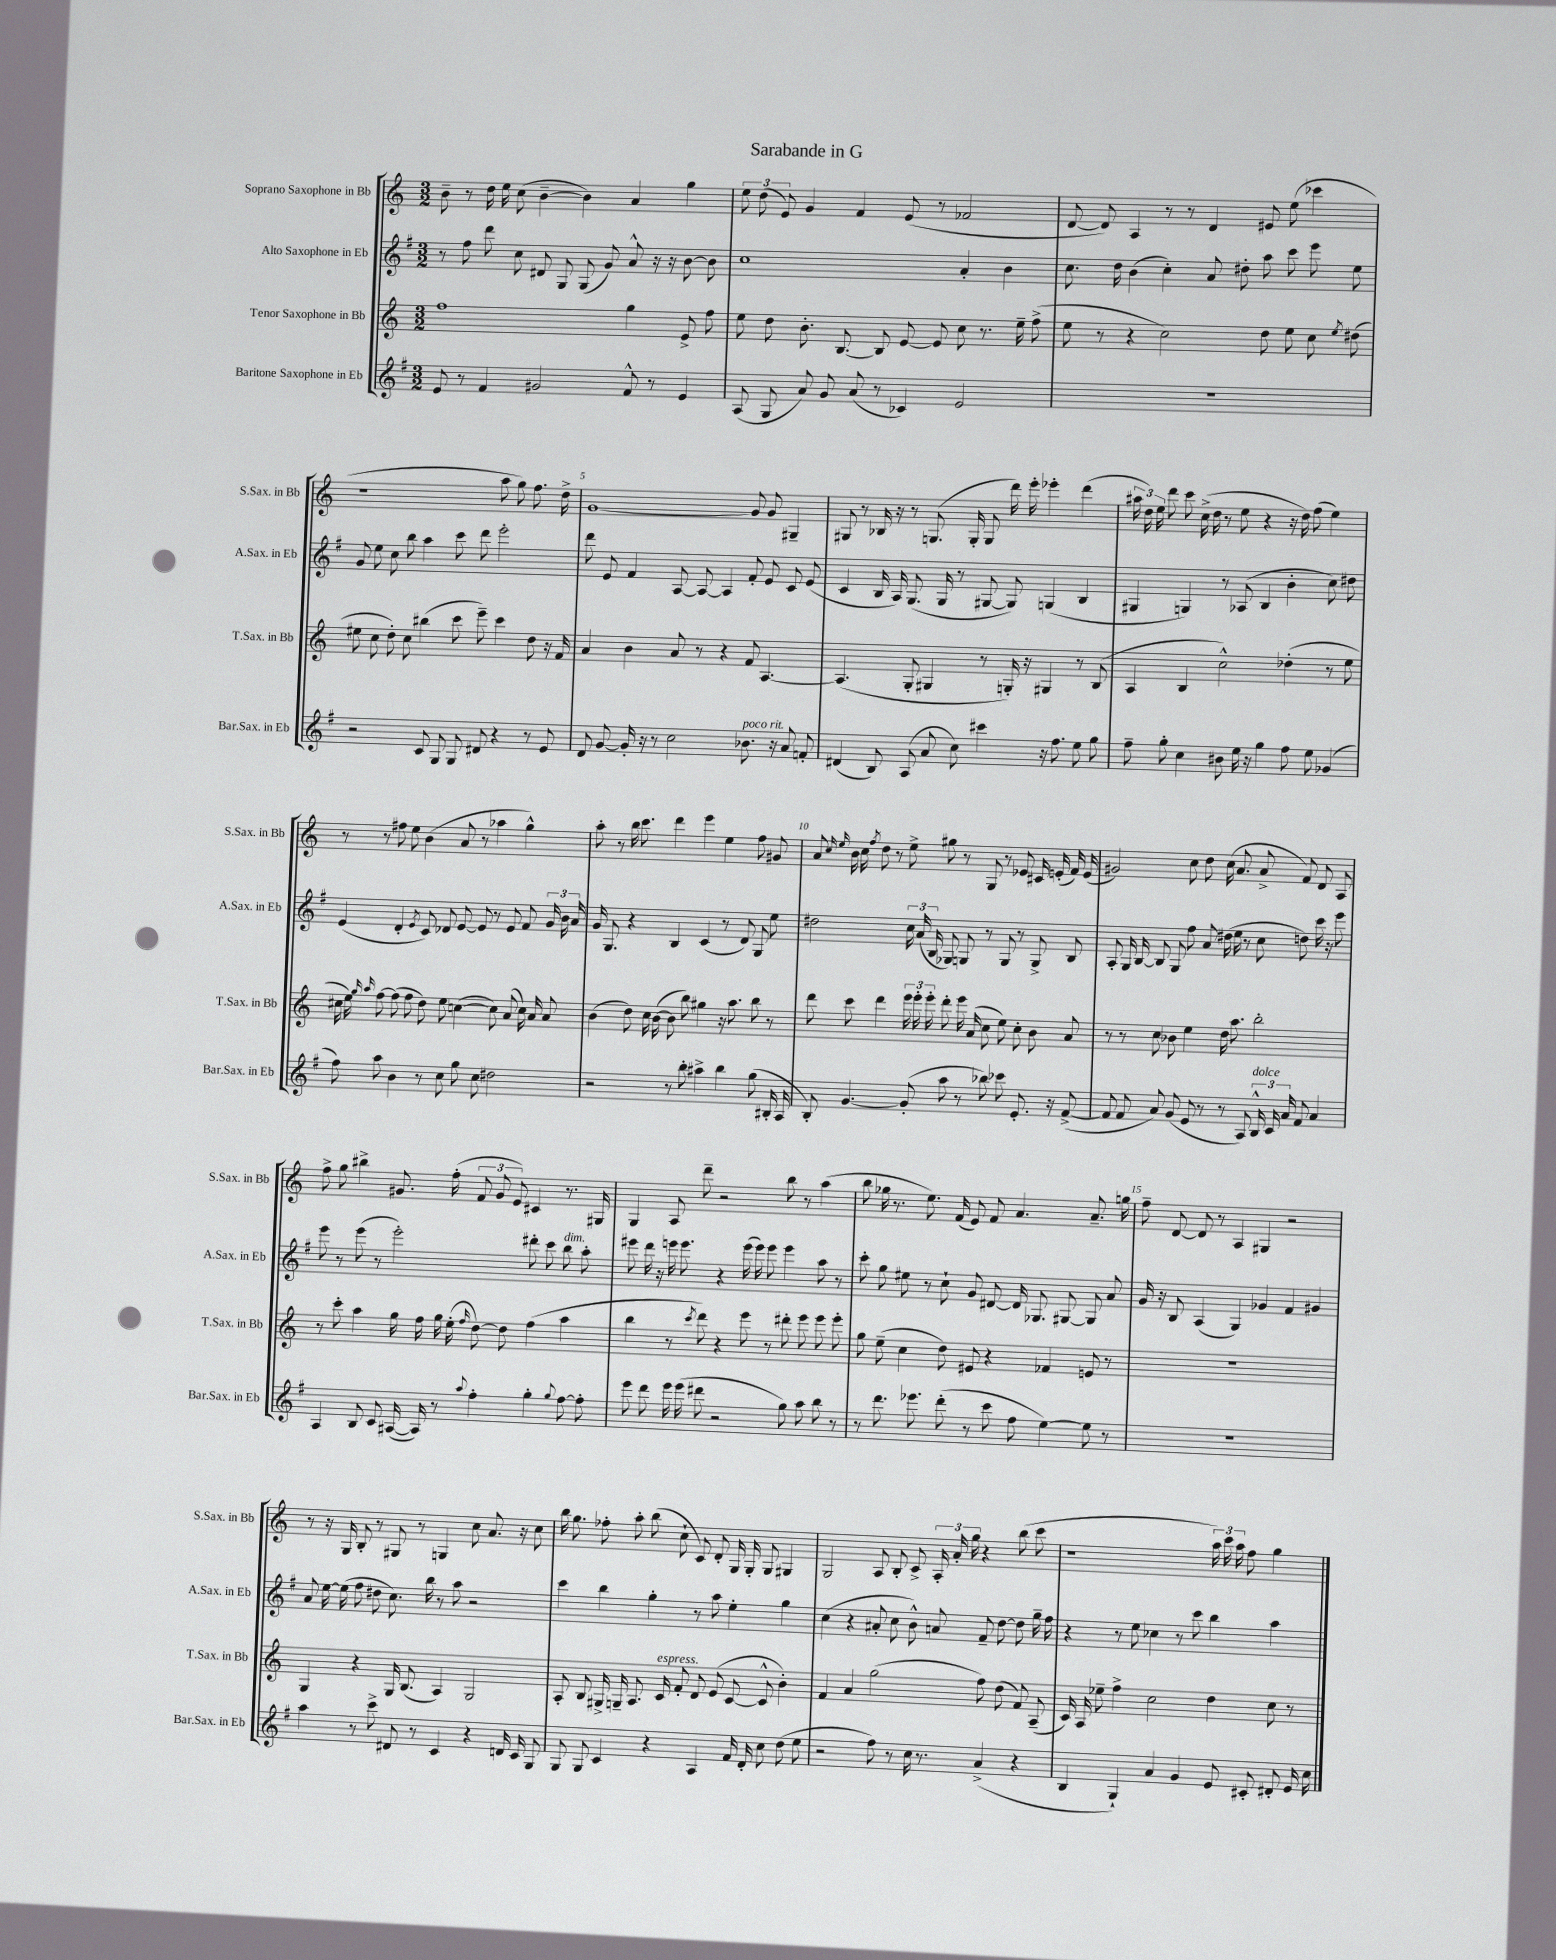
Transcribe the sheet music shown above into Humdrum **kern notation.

**kern	**kern	**kern	**kern
*part4	*part3	*part2	*part1
*staff4	*staff3	*staff2	*staff1
*I"Baritone Saxophone in Eb	*I"Tenor Saxophone in Bb	*I"Alto Saxophone in Eb	*I"Soprano Saxophone in Bb
*I'Bar.Sax. in Eb	*I'T.Sax. in Bb	*I'A.Sax. in Eb	*I'S.Sax. in Bb
*clefG2	*clefG2	*clefG2	*clefG2
*k[f#]	*k[]	*k[f#]	*k[]
*M3/2	*M3/2	*M3/2	*M3/2
=1	=1	=1	=1
8e/	1ff	8r	8b~\
8r	.	8ff#\	8r
4f#/	.	8ddd\	16dd\
.	.	.	16ee\
.	.	8cc\	(8cc\
2g#X/	.	8d#X/	[4b~\
.	.	8G/	.
.	.	(8G/	4b\])
.	.	8g/)	.
8f#^^/	4gg\	8a^^/	4a/
8r	.	16r	.
.	.	16r	.
4e/	8e^/	[8b\	4gg\
.	8ff\	8b\]	.
=2	=2	=2	=2
(8A/	8ee\	1cc	12ee\
.	.	.	(12dd\
8G/	8dd\	.	.
.	.	.	12e/)
8a/)	8.b'\	.	4g/
8g/	.	.	.
.	[8.B/	.	.
(8a/	.	.	4f/
8r	8B/]	.	.
4c-X/)	[8e/	.	(8e/
.	8e/]	.	8r
2e/	8cc\	4a'/	2f-X/
.	8.r	.	.
.	.	4b\	.
.	16ee~\	.	.
.	(8ff^\	.	.
=3	=3	=3	=3
1.r	8ee\	8.cc\	[8d/
.	8r	.	8d/])
.	.	16dd\	.
.	4r	(4b\	4A/
.	2cc\)	4cc'\)	8r
.	.	.	8r
.	.	8a/	4d/
.	.	8dd#X'\	.
.	8dd\	8aa\	8e#X/
.	8ee\	8ccc\	(8ee\
.	8cc\	8eee\	4ccc-X\
.	8qee/	.	.
.	(8dd#X\	8ee\	.
!!LO:LB:g=z
=4	=4	=4	=4
2r	8ee#X\	8g/	1r
.	8cc\	8ee\	.
.	8dd'\)	8cc\	.
.	8cc\	8bb\	.
8c/	(4bb#X\	4aa\	.
8G/	.	.	.
8G/	8ccc\	8ccc\	.
8d#X/	8eee~\)	8ddd\	.
4r	4ccc\	2eee'\	8aa\
.	.	.	8gg\)
8r	8dd\	.	8.ff\
8e/	16r	.	.
.	16f/	.	16dd^\
=5	=5	=5	=5
8d/	4a/	8ddd\	[1g
[8g/	.	8e/	.
16g'/]	4b\	4f#/	.
16r	.	.	.
8r	.	.	.
2cc\	8a/	[8A/	.
.	8r	8A/_	.
.	4r	4A/]	.
!LO:TX:a:i:t=poco rit.	!	!	!
8.b-X\	8f/	8f#'/	8g/]
.	[4.A/	8e/	8g/
16r	.	.	.
8a/	.	8c/	4G#X~/
8fn'/	.	(8e/	.
=6	=6	=6	=6
(4d#X/	(4.A/]	4c/	8G#X/
.	.	.	8r
8B/)	.	16B/	16B-X/
.	.	16A/)	16r
(8A/	8G'/	(8.G/	8r
8a/	4G#X/	.	(8.Gn/
.	.	16G/	.
8cc\)	.	8r	.
.	.	.	16G'/
4ccc#X\	8r	[8G#X/	8G/
.	16Gn'/)	8G#/])	16ddd\)
.	16r	.	16eee'\
16r	4G#X/	(4Gn/	4eee-X'\
8.ff#\	.	.	.
8ee\	8r	4B/	(4ddd\
8gg\	(8B/	.	.
=7	=7	=7	=7
8ff#~\	4A/	4G#X/	24aa#X\
.	.	.	24dd\)
.	.	.	24ee\
8gg'\	.	.	8ddd\
4cc\	4B/	4Gn/)	8ccc\
.	.	.	(16cc^\
.	.	.	16dd\
8b#X\	2cc^^\)	8r	8r
16ee\	.	(8A-X/	8ee\
16r	.	.	.
4gg\	.	4B/	4r
8ff#\	(4dd-X'\	4b'\	16r
.	.	.	16dd\)
8ee\	.	.	(8ff\
(4g-X/	8r	8cc\)	4ee\)
.	8ee\	8dd#X\	.
!!LO:LB:g=z
=8	=8	=8	=8
8ff#\)	16cc#X\	(4e/	8r
.	16ee\)	.	.
.	16qqgg/	.	.
.	16qqaa/	.	.
8aa\	[8ff\	.	8r
4b\	(8ff\]	4d'/	8ff#X\
.	8ff\	.	8ee\
.	.	8qe/	.
8r	8dd\)	8c/)	(4b\
8cc\	8ee\	8d-X/	.
8gg\	([4ccn\	[8e/	8a/
8cc\	.	8e/]	8r
2dd#X\	8cc\])	8r	4aa-X\
.	(8a/	8e/	.
.	16cc\)	8f#/	4gg^^\)
.	16a/	.	.
.	8a/	24g/	.
.	.	24b\	.
.	.	24a/	.
=9	=9	=9	=9
2r	(4b\	16g/	8aa'\
.	.	8.G/	.
.	.	.	8r
.	8dd\)	4r	16bb\
.	.	.	8.ccc\
.	16cc\	.	.
.	([16b\	.	.
8r	8b\]	4B/	4ddd\
8bb'\	8bb\)	.	.
4aa#X^\	4gg#X\	(4c/	4eee\
4bb\	16r	8r	4ee\
.	8.aa\	.	.
.	.	8d/)	.
(8gg\	8bb\	8G/	8ff\
16B#X'/	8r	8ee\	8g#X/
16A/	.	.	.
=10	=10	=10	=10
8B'/)	8ddd\	2dd#X\	8a/
.	.	.	16qqcc/
.	.	.	16qqee/
[4.g/	8ccc\	.	16b\
.	.	.	16cc\
.	.	.	8qff/
.	4ddd\	.	8dd\
.	.	.	8r
(8g'/]	24eee\	24cc\	8ee^\
.	24eee'\	(24a/	.
.	24eee'\	24B/	.
8aa\	8ddd'\	8G-X/)	8gg#X\
8r	16eee\	8Gn/	8r
.	(16a/	.	.
8bb-X\)	8cc\	8r	8G/
8ccc-X\	8ee\)	8G/	8r
8.e'/	8cc'\	8r	8e-X/
.	8b\	8G^/	16c#X/
16r	.	.	(16en'/
([8f#^/	8a/	8B/	16f/)
.	.	.	(16e/
=11	=11	=11	=11
8f#/]	8r	8A'/	2g#X/)
8f#/	8r	16G/	.
.	.	[16B/	.
8a/)	8cc\	8B/]	.
(8g/	8b-X\	8G/	.
8e/	4ee\	8ff#\	8cc\
8r	.	8a/	8dd\
8r	16dd\	(16dd#X\	(16cc\
.	8.aa\	16ee\	8.a/
8A/)	.	8r	.
!LO:TX:a:i:t=dolce	!	!	!
24B^^/	2bb'\	8cc\	8a^/
24c/	.	.	.
24a/	.	.	.
8f#/	.	8ddn\)	8f/)
4a/	.	16ccc\	8d/
.	.	16r	.
.	.	8eee\	8A/
!!LO:LB:g=z
=12	=12	=12	=12
4A/	8r	8eee\	8ff^\
.	8ccc'\	8r	8gg\
8B/	4aa\	(8eee\	4bb#X^\
8c/	.	8r	.
([16A#X/	16gg\	2eee'\)	8.g#X/
16A#/])	16ff\	.	.
8r	16gg\	.	.
.	(16ee'\	.	(16ff'\
8qqaa/	16qqff/	.	.
4ff#'\	[8dd\)	.	12f/
.	.	.	12g#/
.	8dd\]	.	.
.	.	.	12e/)
4gg'\	(4ff\	8ddd#X'\	4c#X/
.	.	8ccc\	.
8qqgg/	.	.	.
!	!	!LO:TX:a:i:t=dim.	!
[8ff#\	4aa\	8bb\	8.r
8ff#'\]	.	8aa'\	.
.	.	.	16G#X/
=13	=13	=13	=13
8eee\	4bb\	8eee#X\	4G/
8ddd\	.	16ddd\	.
.	.	16r	.
16eee\	8r	16eeen\	8A/
(16eee\	.	8.eee\	.
.	8qccc/	.	.
8ddd#X\	8ddd\)	.	8ddd~\
2r	4r	4r	2r
.	8eee\	(16eee\	.
.	.	16eee\)	.
.	8r	8eee\	.
8gg\)	8ddd#X'\	4eee\	8bb\
8aa\	8eee\	.	8r
8bb\	8eee\	8aa\	(4aa\
8r	8eee'\	8r	.
=14	=14	=14	=14
8r	8gg\	8ccc'\	8bb\
8.ddd\	(8ee~\	8gg\	16gg-X\
.	.	.	8.r
.	4cc\	8ee#X\	.
8.eee-X\	.	.	.
.	.	8r	8.ee\)
(8ddd'\	8dd\)	8cc`\	.
.	.	.	(16f/
8r	8e#X/	8g/	8e/)
8ccc\	4r	[8d#X/	8f/
8ff#\	.	16d#/]	4.a/
.	.	8.G-X/	.
[4ee\)	4f-X/	.	.
.	.	[8G#X/	.
8ee\]	8en/	8G#/]	8.a~/
8r	8r	8a/	.
.	.	.	16ggn\
=15	=15	=15	=15
1.r	1.r	16g/	8ff~\
.	.	16r	.
.	.	8B/	[8d/
.	.	(4A/	8d/]
.	.	.	8r
.	.	4G/)	4A/
.	.	4g-X/	4G#X/
.	.	4f#/	2r
.	.	4g#X/	.
!!LO:LB:g=z
=16	=16	=16	=16
4aa\	4G/	8a/	8r
.	.	[16ee\	16r
.	.	(16ee\]	16G/
8r	4r	8ff#\	8B'/
8ccc^\	.	8dd#X\	8r
8d#X/	16G/	8.cc\)	8G#X/
.	(8.B/	.	.
8r	.	.	8r
.	.	16bb\	.
4c/	4A/)	8r	4Gn/
.	.	8aa\	.
4r	2G/	2r	8cc\
.	.	.	8.a/
16dn/	.	.	.
16c/	.	.	16r
8G/	.	.	8cc\
=17	=17	=17	=17
8G/	8A'/	4ccc\	16bb\
.	.	.	8.gg\
8G/	8B/	.	.
4c/	16G#X^/	4bb\	8ff-X'\
.	16Gn~/	.	.
.	8.A/	.	8aa'\
4r	.	4gg'\	(8bb\
!	!LO:TX:a:i:t=espress.	!	!
.	16c/	.	.
.	8f'/	.	8cc`\
4A/	8d/	8r	8c/)
.	(8e/	8aa\	8d'/
16f#/	[8c/	4ee'\	16G/
16d'/	.	.	16G'/
8cc\	8c^^/]	.	8G/
(8dd\	4b'\)	4gg\	4G#X/
8ee\	.	.	.
=18	=18	=18	=18
2r	4f/	(4cc\	2G/
.	4a/	4r	.
8ff#\)	(2gg\	8a#X'/	8A/
8r	.	8cc\	8B'/
16cc\	.	8b^^\)	8c^/
8.r	.	.	.
.	.	8an/	24A'/
.	.	.	24a'/
.	.	.	24gg\
(4a^/	8ff\)	8f#~/	4r
.	(8dd\	[8dd\	.
4r	8f/)	8dd\]	(8bb\
.	(8A~/	16gg~\	8ccc\
.	.	16ff#\	.
=19	=19	=19	=19
4B/	16c/)	4r	1r
.	16A/	.	.
.	8ee-X~\	.	.
4G`/)	4ff^\	8r	.
.	.	8ee\	.
4a/	2cc\	4cc-X\	.
4g/	.	8r	.
.	.	8ccc\	.
8e/	4dd\	4bb\	24aa\)
.	.	.	24ccc\
.	.	.	24aa\
8c#X'/	.	.	8ff\
8d#X'/	8cc\	4aa\	4gg\
16e/	8r	.	.
16cc\	.	.	.
==	==	==	==
*-	*-	*-	*-
